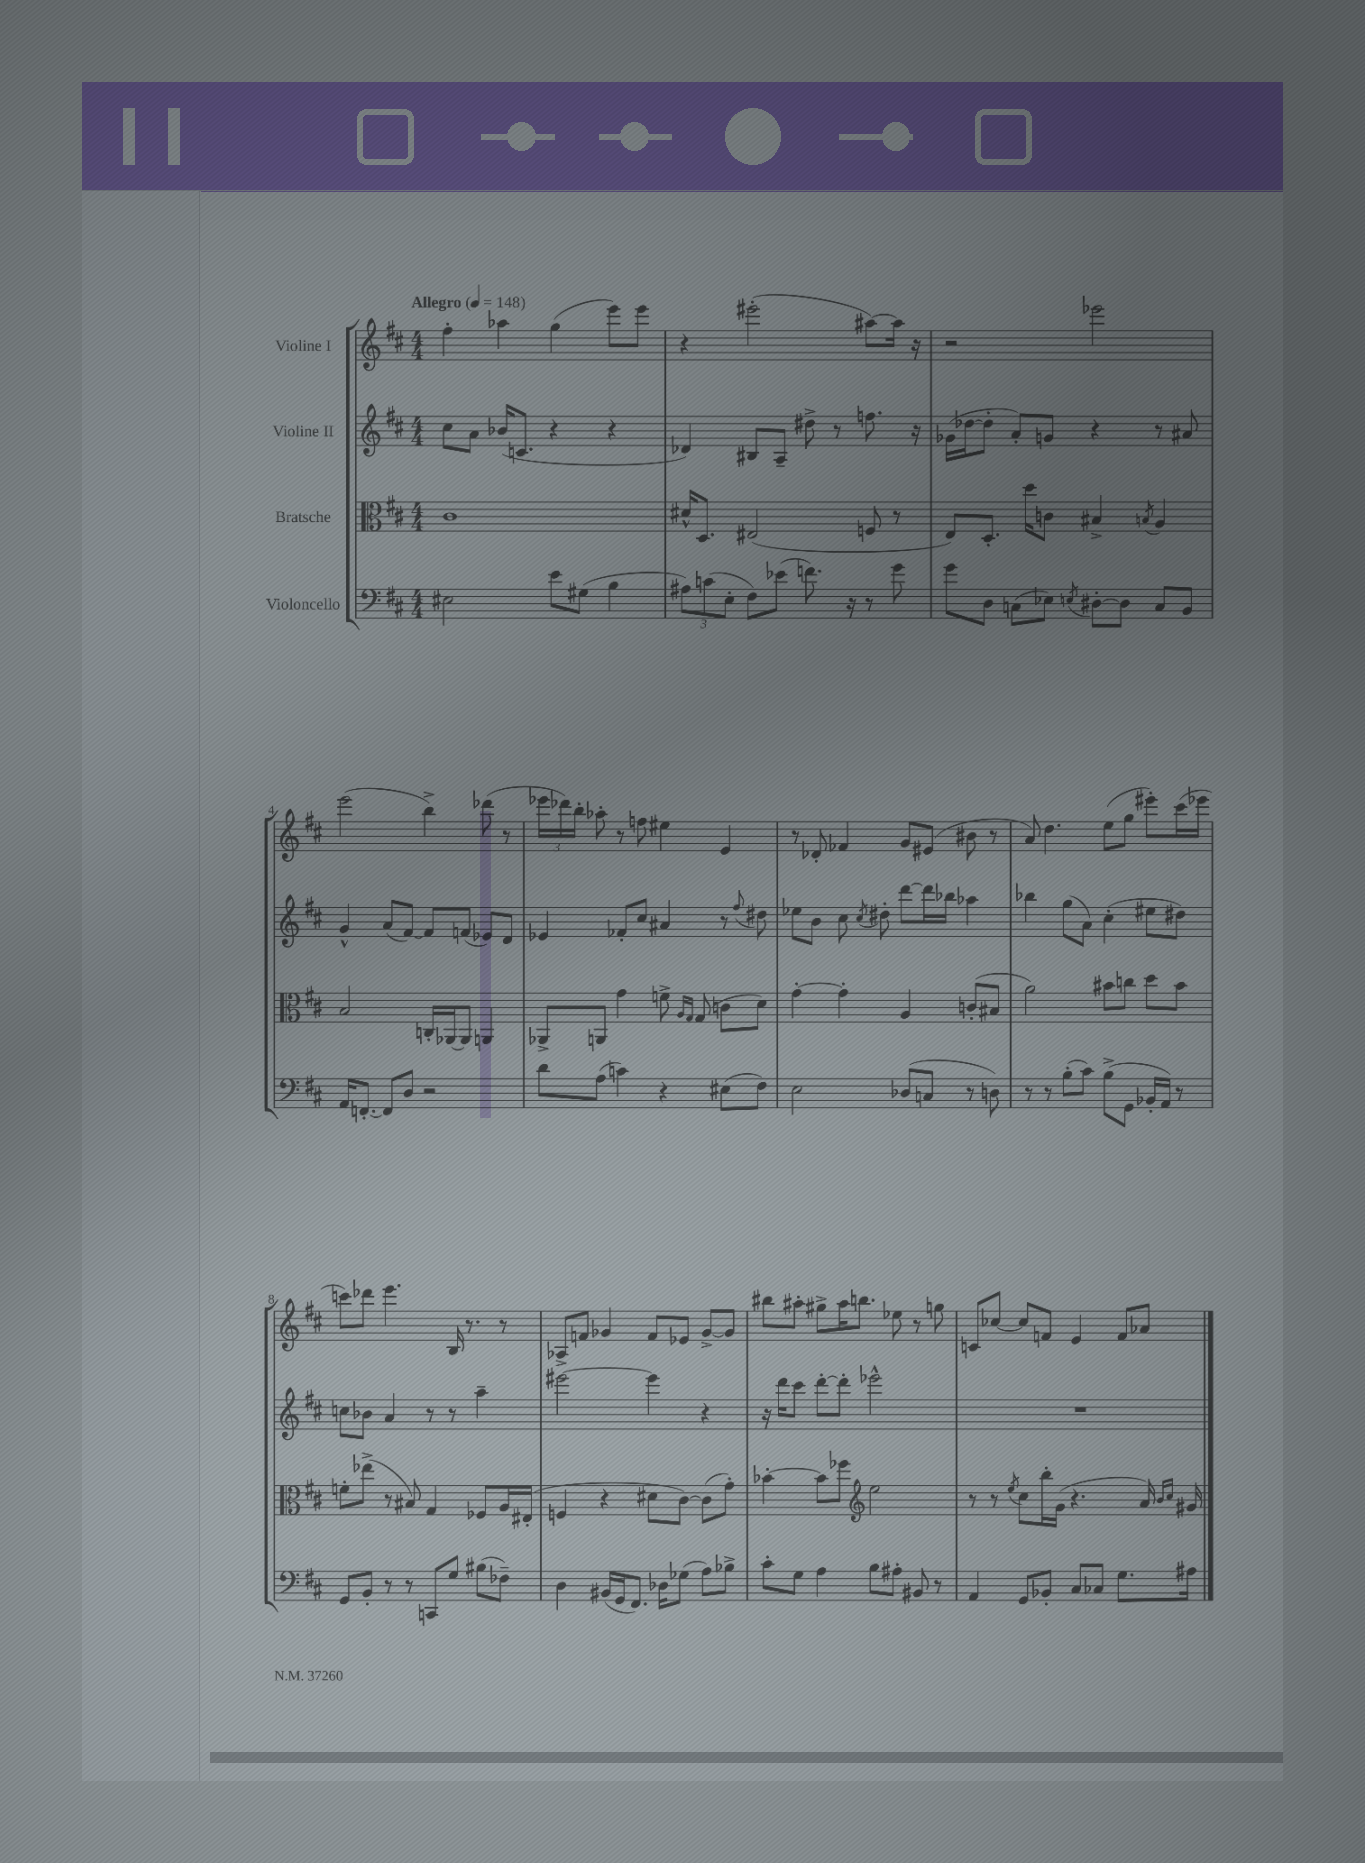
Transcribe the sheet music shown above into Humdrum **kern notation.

**kern	**kern	**kern	**kern
*staff4	*staff3	*staff2	*staff1
*clefF4	*clefC3	*clefG2	*clefG2
*k[f#c#]	*k[f#c#]	*k[f#c#]	*k[f#c#]
*M4/4	*M4/4	*M4/4	*M4/4
*MM148	*MM148	*MM148	*MM148
2E#\	1c#	8cc#\L	4ff#'\
.	.	8a\J	.
.	.	(16b-/LK	4aa-\
.	.	8.c/J	.
8e\L	.	4r	(4gg\
(8G#\J	.	.	.
4B\	.	4r	8eee\L)
.	.	.	8eee\J
=	=	=	=
12A#\L)	16d#^^/LK	4d-/)	4r
.	8.D/J	.	.
(12c\	.	.	.
12E'\J	.	.	.
8F#\L)	(2E#/	8B#/L	(2eee#'\
(8e-\J	.	8A~/J	.
8.f\)	.	8dd#^\	.
.	.	8r	.
16r	.	.	.
8r	8F/	8.ff\	[8aa#\L)
8g\	8r	.	16aa#\]Jk
.	.	16r	16r
=	=	=	=
8g\L	8E/L)	(16g-\LL	2r
.	.	[16dd-\J	.
8D\J	8.D'/J	8dd-'\]J	.
(8C\L	.	8a'/L)	.
.	16dd\LK	.	.
8E-\J)	8c\J	8g/J	.
8qE/	.	.	.
[8D#'\L	4B#^/	4r	2eee-\
8D#\]J	.	.	.
.	8qB/	.	.
8C/L	4A/	8r	.
8BB/J	.	8a#/	.
=	=	=	=
16AA/LK	2B/	4g^^/	(2eee\
[8.FF'/J	.	.	.
8FF/]L	.	(8a/L	.
8D/J	.	[8f#/J)	.
2r	16C'/LL	8f#/]L	4bb^\)
.	[16AA-/J	.	.
.	8AA-/]J	(8f/J	.
.	4AA/	8e-/L)	(8ddd-\
.	.	8d/J	8r
=	=	=	=
8d\L	8AA-^/L	4e-/	24eee-\LL
.	.	.	24ddd-\)
.	.	.	24bb'\JJ
(8A\J	8AA/J	.	8aa-'\
4c\)	4g\	8f-'/L	8r
.	.	8cc#/J	8ff\
4r	8f^\	4a#/	4ee#\
.	16qqA/LL	.	.
.	16qqG/JJ	.	.
.	(8G/	.	.
(8E#\L	8c\L	8r	4e/
.	.	8qqff#/	.
8F#\J)	8d\J)	8dd#\	.
=	=	=	=
2E\	[4g'\	8ee-\L	8r
.	.	8b\J	8d-'/
.	4g'\]	8cc#\	4f-/
.	.	8qcc#/	.
.	.	8dd#'\	.
(8D-/L	4A/	[8ddd\L	8g/L
8C/J	.	16ddd\]L	(8e#/J
.	.	16bb-\JJ	.
8r	(8c'/L	4aa-\	8b#\
8D\)	8B#/J	.	8r
=	=	=	=
8r	2a\)	4bb-\	8a/)
8r	.	.	4.dd\
(8B'\L	.	(8gg\L	.
8c#\J)	.	8a\J)	.
(8B^\L	8b#\L	(4cc#'\	(8ee\L
8GG\J	8cc\J	.	8gg\J
16BB-'/LL	8dd\L	8ee#\L	8eee#'\L)
16AA/JJ)	.	.	.
8r	8b#\J	8dd#\J)	(16ccc#\L
.	.	.	16eee-\JJ
=	=	=	=
8GG/L	8f'\L	8cc\L	8ccc\L)
8BB'/J	(8ee-^\J	8b-\J	8ddd-\J
8r	8r	4a/	4.eee\
8r	8B#/)	.	.
8CC/L	4G/	8r	.
8G/J	.	8r	16B/
.	.	.	8.r
(8B#\L	8F-/L	4aa~\	.
8F-~\J)	16A/L	.	8r
.	(16E#'/JJ	.	.
=	=	=	=
4D\	4F/	[2eee#\	8A-^/L
.	.	.	8f/J
(16BB#/LL	4r	.	4g-/
16GG/J	.	.	.
8.FF#/J)	.	.	.
.	8d#\L	4eee#\]	8f/L
16D-\LK	.	.	.
(8G-\J	[8c#\J)	.	8e-/J
8A\L)	(8c#\]L	4r	[8g-^/L
8B-^\J	8g'\J)	.	8g-/]J
=	=	=	=
8c#'\L	[4b-'\	16r	8bb#\L
.	.	16ddd\LK	.
8G\J	.	8ccc#\J	8aa#'\J
4A\	8b-\]L	[8ddd'\L	8gg#^\L
.	8ff-\J	8ddd'\]J	16aa#\K
.	.	.	8.bb\J
*	*clefG2	*	*
8B\L	2ee\	2eee-^^\	.
8A#'\J	.	.	8ee-\
8BB#/	.	.	8r
8r	.	.	8gg\
=	=	=	=
4AA/	8r	1r	8c/L
.	8r	.	[8cc-/J
.	8qee/	.	.
8GG/L	8cc#\L	.	8cc-/]L
8BB-'/J	16bb'\L	.	8f/J
.	(16g\JJ	.	.
8C#/L	4.r	.	4e/
8C-/J	.	.	.
8.G\L	.	.	8f/L
.	16a/)	.	8a-/J
.	16qqb/LL	.	.
.	16qqcc#/JJ	.	.
16A#\Jk	16g#/	.	.
==	==	==	==
*-	*-	*-	*-
